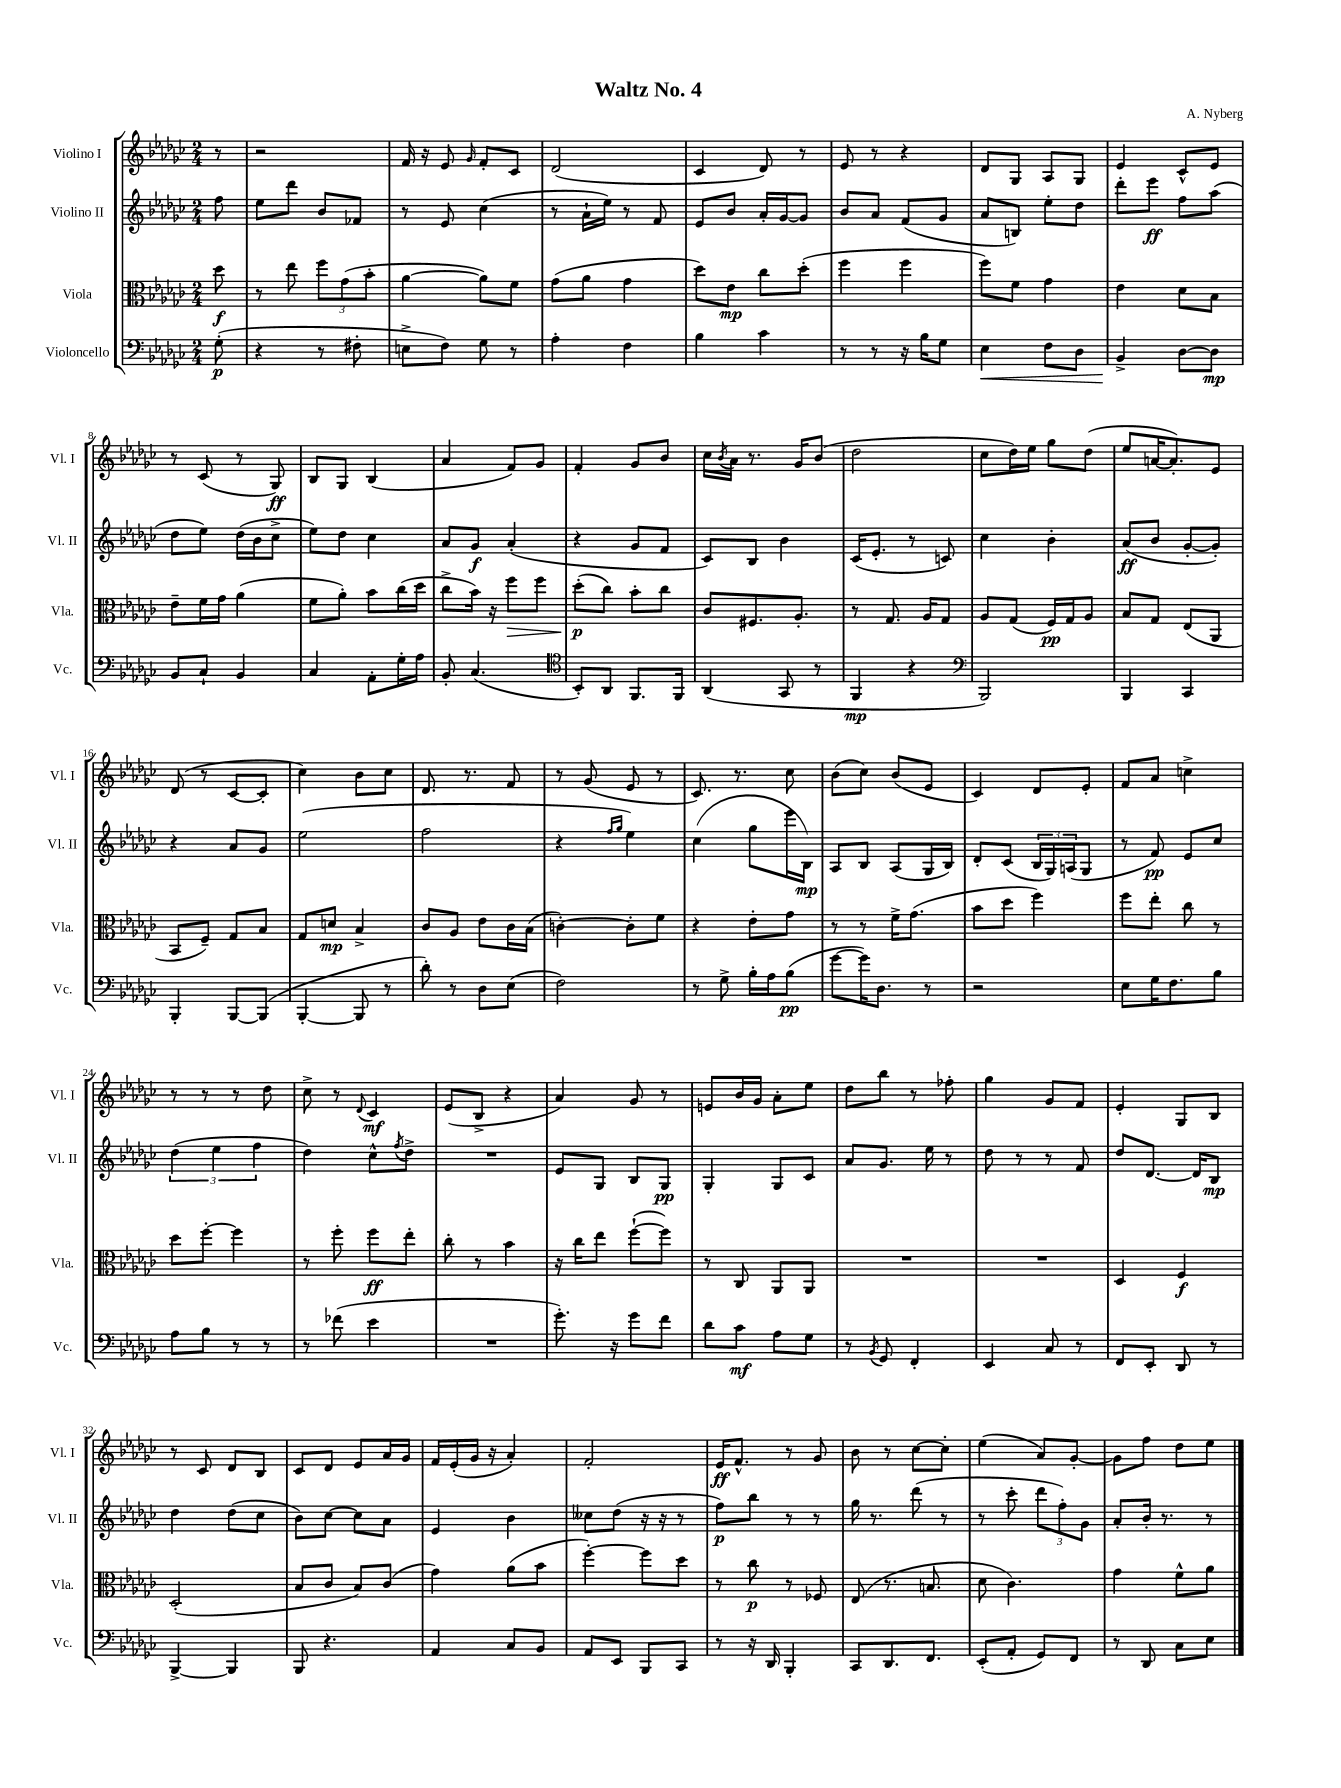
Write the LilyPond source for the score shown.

\header { title = "Waltz No. 4" composer = "A. Nyberg" }
<<
\new StaffGroup <<
\new Staff = "s0" \with { instrumentName = "Violino I" shortInstrumentName = "Vl. I" } {
    \clef treble \key ges \major \numericTimeSignature \time 2/4 \partial 8
    r8 |
    r2 |
    f'16 r16 ees'8 \grace { ges'16 } f'8-. ces'8 |
    des'2( |
    ces'4 des'8) r8 |
    ees'8 r8 r4 |
    des'8 ges8 aes8 ges8 |
    ees'4 ces'8-^ ees'8 |
    r8 ces'8( r8 ges8\ff) |
    bes8 ges8 bes4( |
    aes'4 f'8) ges'8 |
    f'4-. ges'8 bes'8 |
    ces''16 \acciaccatura { bes'8 } aes'16 r8. ges'16 bes'8( |
    des''2 |
    ces''8 des''16) ees''16 ges''8 des''8( |
    ees''8 a'16~ a'8.-.) ees'8 |
    des'8( r8 ces'8~ ces'8-. |
    ces''4) bes'8 ces''8 |
    des'8. r8. f'8 |
    r8 ges'8( ees'8 r8 |
    ces'8.) r8. ces''8 |
    bes'8( ces''8) bes'8( ees'8 |
    ces'4) des'8 ees'8-. |
    f'8 aes'8 c''4-> |
    r8 r8 r8 des''8 |
    ces''8-> r8 \appoggiatura { des'8 } ces'4\mf |
    ees'8( bes8-> r4 |
    aes'4) ges'8 r8 |
    e'8 bes'16 ges'16 aes'8-. ees''8 |
    des''8 bes''8 r8 fes''8-. |
    ges''4 ges'8 f'8 |
    ees'4-. ges8 bes8 |
    r8 ces'8 des'8 bes8 |
    ces'8 des'8 ees'8 aes'16 ges'16 |
    f'16 ees'16-.( ges'16 r16 aes'4-.) |
    f'2-. |
    ees'16\ff f'8.-^ r8 ges'8 |
    bes'8 r8 ces''8~ ces''8-. |
    ees''4( aes'8) ges'8~-. |
    ges'8 f''8 des''8 ees''8 \bar "|." |
}
\new Staff = "s1" \with { instrumentName = "Violino II" shortInstrumentName = "Vl. II" } {
    \clef treble \key ges \major \numericTimeSignature \time 2/4 \partial 8
    f''8 |
    ees''8 des'''8 bes'8 fes'8 |
    r8 ees'8 ces''4( |
    r8 aes'16-! ees''16) r8 f'8 |
    ees'8 bes'8 aes'16-. ges'16~ ges'8 |
    bes'8 aes'8 f'8( ges'8 |
    aes'8 b8) ees''8-. des''8 |
    des'''8-. ees'''8\ff f''8 aes''8( |
    des''8 ees''8) des''16( bes'16 ces''8-> |
    ees''8) des''8 ces''4 |
    aes'8 ges'8\f aes'4-.( |
    r4 ges'8 f'8 |
    ces'8) bes8 bes'4 |
    ces'16( ees'8.-. r8 c'8) |
    ces''4 bes'4-. |
    aes'8\ff( bes'8 ges'8~-. ges'8-.) |
    r4 aes'8 ges'8 |
    ees''2( |
    f''2 |
    r4 \grace { f''16 ges''16 } ees''4) |
    ces''4( ges''8 ees'''16 bes16\mp) |
    aes8 bes8 aes8( ges16 bes16) |
    des'8-. ces'8( \tuplet 3/2 { bes16 ges16) a16( } ges8 |
    r8 f'8\pp) ees'8 ces''8 |
    \tuplet 3/2 { des''4( ees''4 f''4 } |
    des''4) ces''8-^ \acciaccatura { f''8 } des''8-> |
    R2 |
    ees'8 ges8 bes8 ges8\pp |
    ges4-. ges8 ces'8 |
    aes'8 ges'8. ees''16 r8 |
    des''8 r8 r8 f'8 |
    des''8 des'8.~ des'16 bes8\mp |
    des''4 des''8( ces''8 |
    bes'8) ces''8~ ces''8 aes'8 |
    ees'4 bes'4 |
    ceses''8 des''8( r16 r16 r8 |
    f''8\p) bes''8 r8 r8 |
    ges''16 r8. des'''8( r8 |
    r8 ces'''8-. \tuplet 3/2 { des'''8 f''8-.) ges'8 } |
    aes'8-. bes'16-. r8. r8 \bar "|." |
}
\new Staff = "s2" \with { instrumentName = "Viola" shortInstrumentName = "Vla." } {
    \clef alto \key ges \major \numericTimeSignature \time 2/4 \partial 8
    des''8\f |
    r8 ees''8 \tuplet 3/2 { f''8 ges'8( bes'8-. } |
    aes'4~ aes'8) f'8 |
    ges'8( aes'8 ges'4 |
    des''8) ees'8\mp ces''8 des''8-.( |
    f''4 f''4 |
    f''8) f'8 ges'4 |
    ees'4 des'8 bes8 |
    ees'8-- f'16 ges'16 aes'4( |
    f'8 aes'8-.) bes'8 ces''16( des''16 |
    ces''8-> bes'16) r16 f''8\> f''8 |
    des''8-.\p\!( ces''8) bes'8-. ces''8 |
    ces'8 fis8. aes8.-. |
    r8 ges8. aes16 ges8 |
    aes8 ges8( f16\pp) ges16 aes8 |
    bes8 ges8 ees8( aes,8 |
    bes,8 f8--) ges8 bes8 |
    ges8 d'8\mp bes4-> |
    ces'8 aes8 ees'8 ces'16 bes16( |
    c'4~-.) c'8-. f'8 |
    r4 ees'8-. ges'8 |
    r8 r8 f'16-> ges'8.( |
    bes'8 des''8 f''4) |
    f''8 ees''8-. ces''8 r8 |
    des''8 f''8~-. f''4 |
    r8 f''8-. f''8\ff ees''8-. |
    ces''8-. r8 bes'4 |
    r16 ces''16 ees''8 f''8~-!( f''8) |
    r8 ces8 aes,8 aes,8 |
    R2 |
    R2 |
    des4 f4\f |
    des2-.( |
    bes8 ces'8 bes8) ces'8( |
    ges'4) aes'8( bes'8 |
    f''4~-.) f''8 des''8 |
    r8 ces''8\p r8 fes8 |
    ees8( r8. b8. |
    des'8 ces'4.) |
    ges'4 f'8-^ aes'8 \bar "|." |
}
\new Staff = "s3" \with { instrumentName = "Violoncello" shortInstrumentName = "Vc." } {
    \clef bass \key ges \major \numericTimeSignature \time 2/4 \partial 8
    ges8-.\p( |
    r4 r8 fis8-. |
    e8-> f8) ges8 r8 |
    aes4-. f4 |
    bes4 ces'4 |
    r8 r8 r16 bes16 ges8 |
    ees4\< f8 des8 |
    bes,4->\! des8~ des8\mp |
    bes,8 ces8-! bes,4 |
    ces4 aes,8-. ges16-. aes16 |
    bes,8-. ces4.( |
    \clef tenor bes,8-.) aes,8 f,8. f,16 |
    aes,4( ges,8 r8 |
    f,4\mp r4 |
    \clef bass bes,,2) |
    bes,,4 ces,4 |
    bes,,4-. bes,,8~ bes,,8( |
    bes,,4~-. bes,,8 r8 |
    des'8-.) r8 des8 ees8( |
    f2) |
    r8 ges8-> bes16-. aes16 bes8\pp( |
    ges'8~ ges'16) des8. r8 |
    r2 |
    ees8 ges16 f8. bes8 |
    aes8 bes8 r8 r8 |
    r8 fes'8( ees'4 |
    R2 |
    ges'8.-.) r16 ges'8 f'8 |
    des'8 ces'8\mf aes8 ges8 |
    r8 \acciaccatura { bes,8 } ges,8 f,4-. |
    ees,4 ces8 r8 |
    f,8 ees,8-. des,8 r8 |
    bes,,4~-> bes,,4 |
    bes,,8 r4. |
    aes,4 ces8 bes,8 |
    aes,8 ees,8 bes,,8 ces,8 |
    r8 r16 des,16 bes,,4-. |
    ces,8 des,8. f,8. |
    ees,8-.( aes,8-. ges,8) f,8 |
    r8 des,8 ces8 ees8 \bar "|." |
}
>>
>>
